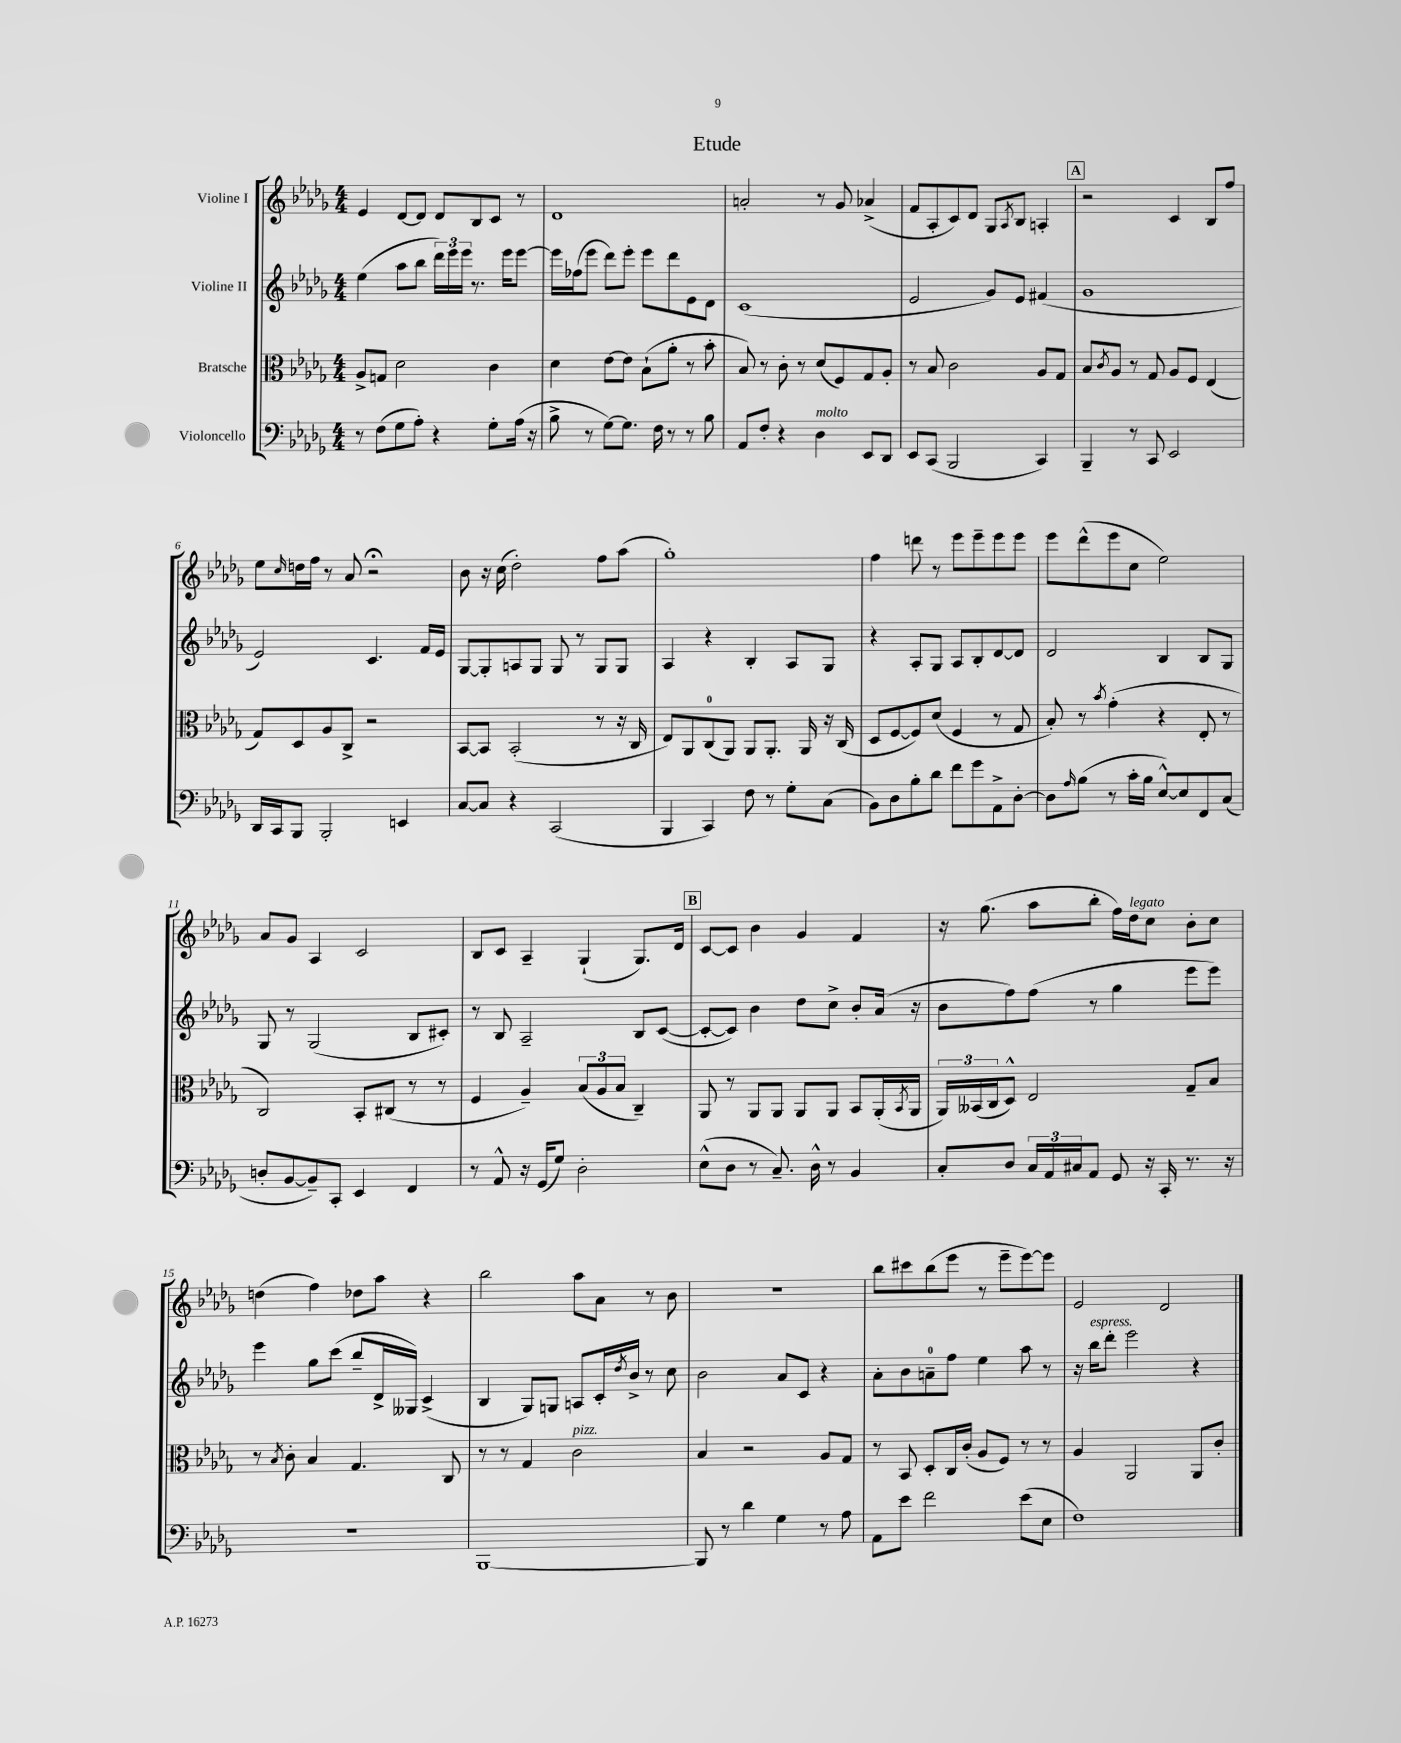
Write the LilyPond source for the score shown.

\header { title = "Etude" }
<<
\new StaffGroup <<
\new Staff = "s0" \with { instrumentName = "Violine I" } {
    \clef treble \key des \major \numericTimeSignature \time 4/4
    ees'4 des'8~ des'8 des'8 bes8 c'8 r8 |
    des'1 |
    a'2-. r8 ges'8 aes'4->( |
    f'8 aes8-. c'8) des'8 ges8 \acciaccatura { aes8 } bes8 a4-. |
    \mark \markup { \box "A" } r2 c'4 bes8 f''8 |
    ees''8 \grace { c''16 } d''16 f''16 r8 aes'8 r2\fermata |
    bes'8 r16 c''16( des''2-.) f''8 aes''8( |
    ges''1-.) |
    f''4 d'''8 r8 ees'''8 ees'''8-- ees'''8 ees'''8 |
    ees'''8 des'''8-^( ees'''8 c''8 ees''2) |
    aes'8 ges'8 aes4 c'2 |
    bes8 c'8 aes4-- ges4-!( ges8.) des'16 |
    \mark \markup { \box "B" } c'8~ c'8 bes'4 ges'4 f'4 |
    r16 ges''8.( aes''8 bes''8-. f''16) des''16^\markup { \italic "legato" } c''8 bes'8-. c''8 |
    d''4( f''4) des''8 aes''8 r4 |
    bes''2 aes''8 aes'8 r8 bes'8 |
    R1 |
    bes''8 cis'''8 bes''8( ees'''8 r8 ees'''8-- ees'''8~) ees'''8 |
    ees'2 des'2 \bar "|." |
}
\new Staff = "s1" \with { instrumentName = "Violine II" } {
    \clef treble \key des \major \numericTimeSignature \time 4/4
    ees''4( aes''8 bes''8 \tuplet 3/2 { des'''16) ees'''16 ees'''16 } r8. ees'''16 ees'''8~ |
    ees'''16 fes''16( ees'''8 des'''8) ees'''8-. ees'''8 des'''8 ees'8 des'8 |
    c'1( |
    ees'2 ges'8) ees'8 fis'4( |
    \mark \markup { \box "A" } ges'1 |
    ees'2) c'4. f'16 ees'16 |
    ges8~ ges8-. a8 ges8 ges8 r8 ges8 ges8 |
    aes4 r4 bes4-. aes8 ges8 |
    r4 aes8-. ges8 aes8 bes8-. des'8~ des'8 |
    des'2 bes4 bes8 ges8 |
    ges8 r8 ges2( bes8 cis'8-.) |
    r8 bes8 aes2-- bes8 c'8~( |
    \mark \markup { \box "B" } c'8~-. c'8) bes'4 des''8 c''8-> bes'8-. aes'16( r16 |
    bes'8 f''8) f''8( r8 ges''4 ees'''8 ees'''8) |
    ees'''4 ges''8 c'''8( bes''8-- des'16-> geses16) c'4->( |
    bes4 ges8) g8 a8 c'16-. \acciaccatura { des''8 } bes'16-> r8 c''8 |
    bes'2 aes'8 c'8 r4 |
    aes'8-. bes'8 a'8-0-- f''8 ees''4 aes''8 r8 |
    r16 bes''16^\markup { \italic "espress." } des'''8-. ees'''2 r4 \bar "|." |
}
\new Staff = "s2" \with { instrumentName = "Bratsche" } {
    \clef alto \key des \major \numericTimeSignature \time 4/4
    aes8-> g8 des'2 c'4 |
    des'4 ees'8~ ees'8 bes8-!( aes'8-. r8 bes'8-. |
    bes8) r8 c'8-. r8 des'8( f8) ges8 aes8-. |
    r8 bes8 c'2 aes8 ges8 |
    \mark \markup { \box "A" } bes8 \acciaccatura { c'8 } aes8 r8 ges8 aes8 f8 ees4( |
    ges8) des8 aes8 c8-> r2 |
    bes,8~ bes,8 bes,2-.( r8 r16 c16 |
    ees8) aes,8 c8-0( aes,8) aes,8 aes,8.-. aes,16 r16 c16( |
    des8 f8~ f8) des'8( f4 r8 ges8 |
    bes8-.) r8 \acciaccatura { bes'8 } ges'4-.( r4 ees8-. r8 |
    c2) bes,8-. cis8( r8 r8 |
    f4 aes4--) \tuplet 3/2 { bes8( aes8 bes8 } c4--) |
    \mark \markup { \box "B" } aes,8 r8 aes,8 aes,8 aes,8 aes,8 bes,8 aes,16-.( \acciaccatura { bes,8 } aes,16 |
    \tuplet 3/2 { aes,16) beses,16( c16 } des8-^) ees2 ges8-- bes8 |
    r8 \acciaccatura { bes8 } c'8-. bes4 ges4. c8 |
    r8 r8 ges4 c'2^\markup { \italic "pizz." } |
    bes4 r2 aes8 ges8 |
    r8 bes,8 des8-. c16 c'16-.( aes8 f8) r8 r8 |
    aes4 aes,2 aes,8 c'8-. \bar "|." |
}
\new Staff = "s3" \with { instrumentName = "Violoncello" } {
    \clef bass \key des \major \numericTimeSignature \time 4/4
    r8 f8( ges8 aes8-.) r4 ges8-. aes16( r16 |
    bes8-> r8 ges8~) ges8. f16 r8 r8 bes8 |
    aes,8 f8-. r4 des4^\markup { \italic "molto" } ees,8 des,8 |
    ees,8 c,8( bes,,2 c,4) |
    \mark \markup { \box "A" } bes,,4-- r8 c,8 ees,2 |
    des,16 c,16 bes,,8 bes,,2-. e,4 |
    c8~ c8 r4 c,2( |
    bes,,4 c,4) f8 r8 ges8-. c8( |
    bes,8) des8 bes8-. des'8 f'8 ges'8 aes,8-> des8~-. |
    des8 \grace { aes16 } bes8( r8 c'16-. bes16 ees8~-^) ees8 f,8 c8( |
    d8-. bes,8~ bes,8--) c,8-. ees,4 f,4 |
    r8 aes,8-^ r16 ges,16( ges8) des2-. |
    \mark \markup { \box "B" } ees8-^( des8 r8 c8.--) des16-^ r8 bes,4 |
    c8-. des8 \tuplet 3/2 { c16 aes,16 cis16 } aes,8 ges,8 r16 c,16-. r8. r16 |
    R1 |
    bes,,1~ |
    bes,,8 r8 des'4 ges4 r8 aes8 |
    aes,8 ees'8 f'2 ees'8( ees8 |
    f1) \bar "|." |
}
>>
>>
